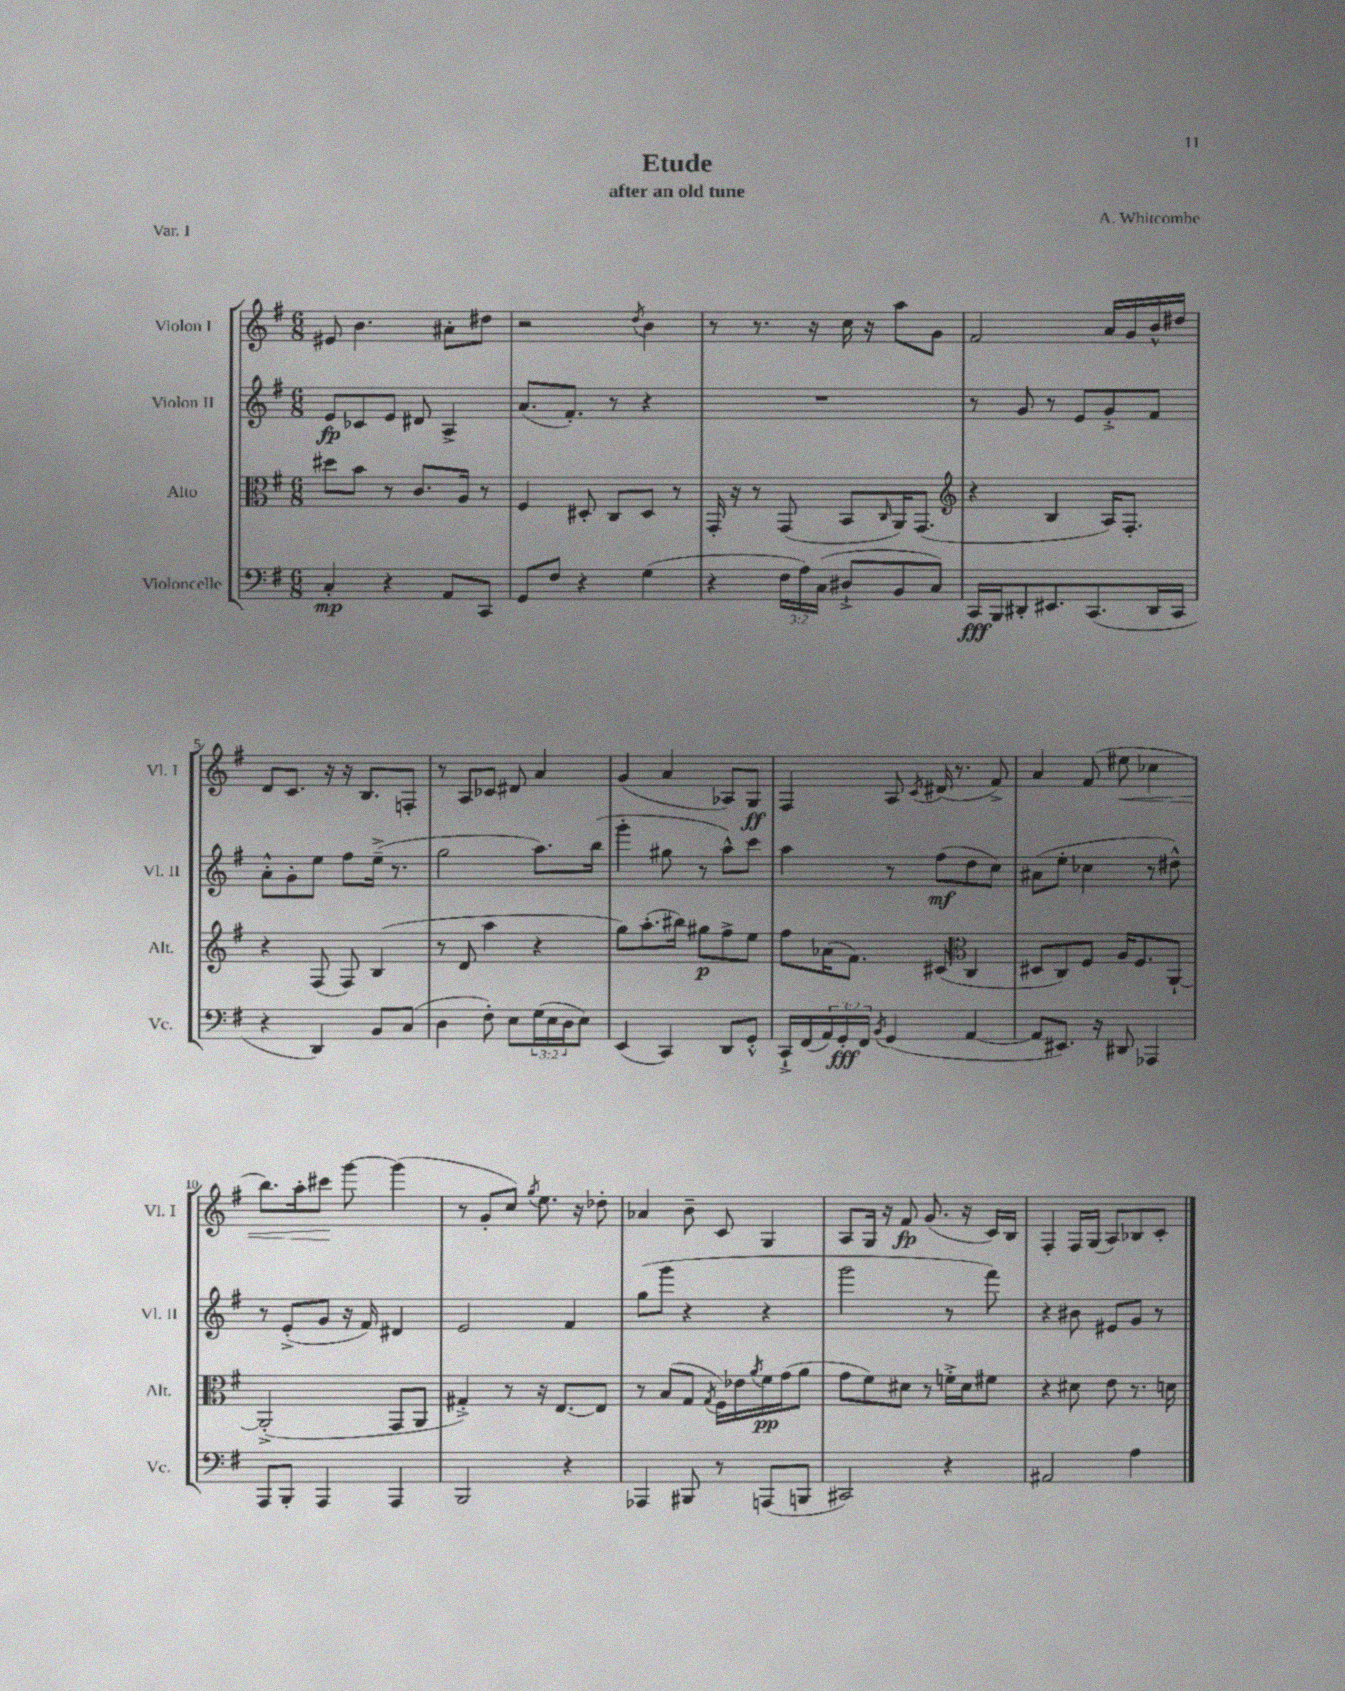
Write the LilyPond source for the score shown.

\header { title = "Etude" composer = "A. Whitcombe" subtitle = "after an old tune" piece = "Var. I" }
<<
\new StaffGroup <<
\new Staff = "s0" \with { instrumentName = "Violon I" shortInstrumentName = "Vl. I" } {
    \clef treble \key g \major \numericTimeSignature \time 6/8
    eis'8 b'4. ais'8-. dis''8 |
    r2 \acciaccatura { d''8 } b'4 |
    r8 r8. r16 c''16 r16 a''8 g'8 |
    fis'2 a'16 g'16 b'16-^ dis''16 |
    d'8 c'8. r16 r16 b8. f8-. |
    r8 a8 ces'8 dis'8 a'4 |
    g'4( a'4 aes8) g8\ff |
    fis4 a8 \acciaccatura { c'8 } dis'16( r8. fis'8->) |
    a'4 fis'8( eis''8\< ces''4 |
    b''8.) a''16-. cis'''8\! g'''8~ g'''4( |
    r8 g'8-. c''8) \acciaccatura { g''8 } e''8. r16 des''8-. |
    aes'4 b'8-- c'8 g4 |
    a8 g16 r16 fis'8\fp g'8.( r16 c'16) b16 |
    fis4-. fis16 g16( a8) bes8 c'8-. \bar "|." |
}
\new Staff = "s1" \with { instrumentName = "Violon II" shortInstrumentName = "Vl. II" } {
    \clef treble \key g \major \numericTimeSignature \time 6/8
    e'8\fp ces'8 e'8 dis'8 a4-> |
    a'8.( fis'8.-.) r8 r4 |
    R2. |
    r8 g'8 r8 e'8 g'8-.-> fis'8 |
    a'8-.-^ g'8-. e''8 fis''8 e''16--->( r8. |
    g''2 a''8.) b''16( |
    g'''4-. gis''8 r8 a''8-^) c'''8 |
    a''4 r8 fis''8\mf( d''8 c''8) |
    ais'8( e''8-. ces''4 r8 dis''8-^) |
    r8 e'8-.->( g'8 r16 fis'16) dis'4 |
    e'2 fis'4 |
    g''8( g'''8 r4 r4 |
    g'''2 r8 fis'''8) |
    r4 bis'8 eis'8 g'8 r8 \bar "|." |
}
\new Staff = "s2" \with { instrumentName = "Alto" shortInstrumentName = "Alt." } {
    \clef alto \key g \major \numericTimeSignature \time 6/8
    dis''8 b'8 r8 c'8. a16 r8 |
    fis4 dis8-. c8 dis8 r8 |
    g,16-. r16 r8 g,8( b,8 \grace { c16 } a,16) g,8.( |
    \clef treble r4 b4 a16) fis8.-. |
    r4 fis8( fis8) b4( |
    r8 d'8 a''4 r4 |
    g''8) a''8.-.( bis''16) gis''8\p fis''8-> e''8 |
    fis''8 aes'16( fis'8.) cis'8( \clef alto c4 |
    dis8 c8) fis8 a16 fis8. a,8~-! |
    a,2-.->( g,8 a,8 |
    gis4-.->) r8 r16 e8.~ e8 |
    r8 b8( g8 \acciaccatura { g8 } fis16) ees'16 \acciaccatura { a'8 } fis'16\pp g'16( a'8 |
    g'8 fis'8) dis'8 r8 f'16-.-> dis'16 fis'8 |
    r4 dis'8 e'8 r8. d'16 \bar "|." |
}
\new Staff = "s3" \with { instrumentName = "Violoncelle" shortInstrumentName = "Vc." } {
    \clef bass \key g \major \numericTimeSignature \time 6/8 \override Staff.TupletNumber.text = #tuplet-number::calc-fraction-text
    c4-.\mp r4 a,8 c,8 |
    g,8 fis8 r4 g4( |
    r4 \tuplet 3/2 { fis16 a16) c16( } dis8-!-> b,8 c8) |
    c,16\fff b,,16 dis,8-. eis,8. c,8.( dis,16 c,16 |
    r4 d,4) b,8 c8( |
    d4 fis8-.) e8 \tuplet 3/2 { g16( e16 d16 } e8) |
    e,4( c,4) d,8 g,8-.-^ |
    c,16-!-> fis,16( \tuplet 3/2 { a,16) g,16-.\fff fis,16 } \acciaccatura { b,8 } g,4( a,4~ |
    a,8 eis,8.) r16 dis,8 aes,,4 |
    a,,8 b,,8-. a,,4 a,,4 |
    b,,2 r4 |
    aes,,4 bis,,8 r8 a,,8( b,,8 |
    cis,2) r4 |
    ais,2 a4 \bar "|." |
}
>>
>>
